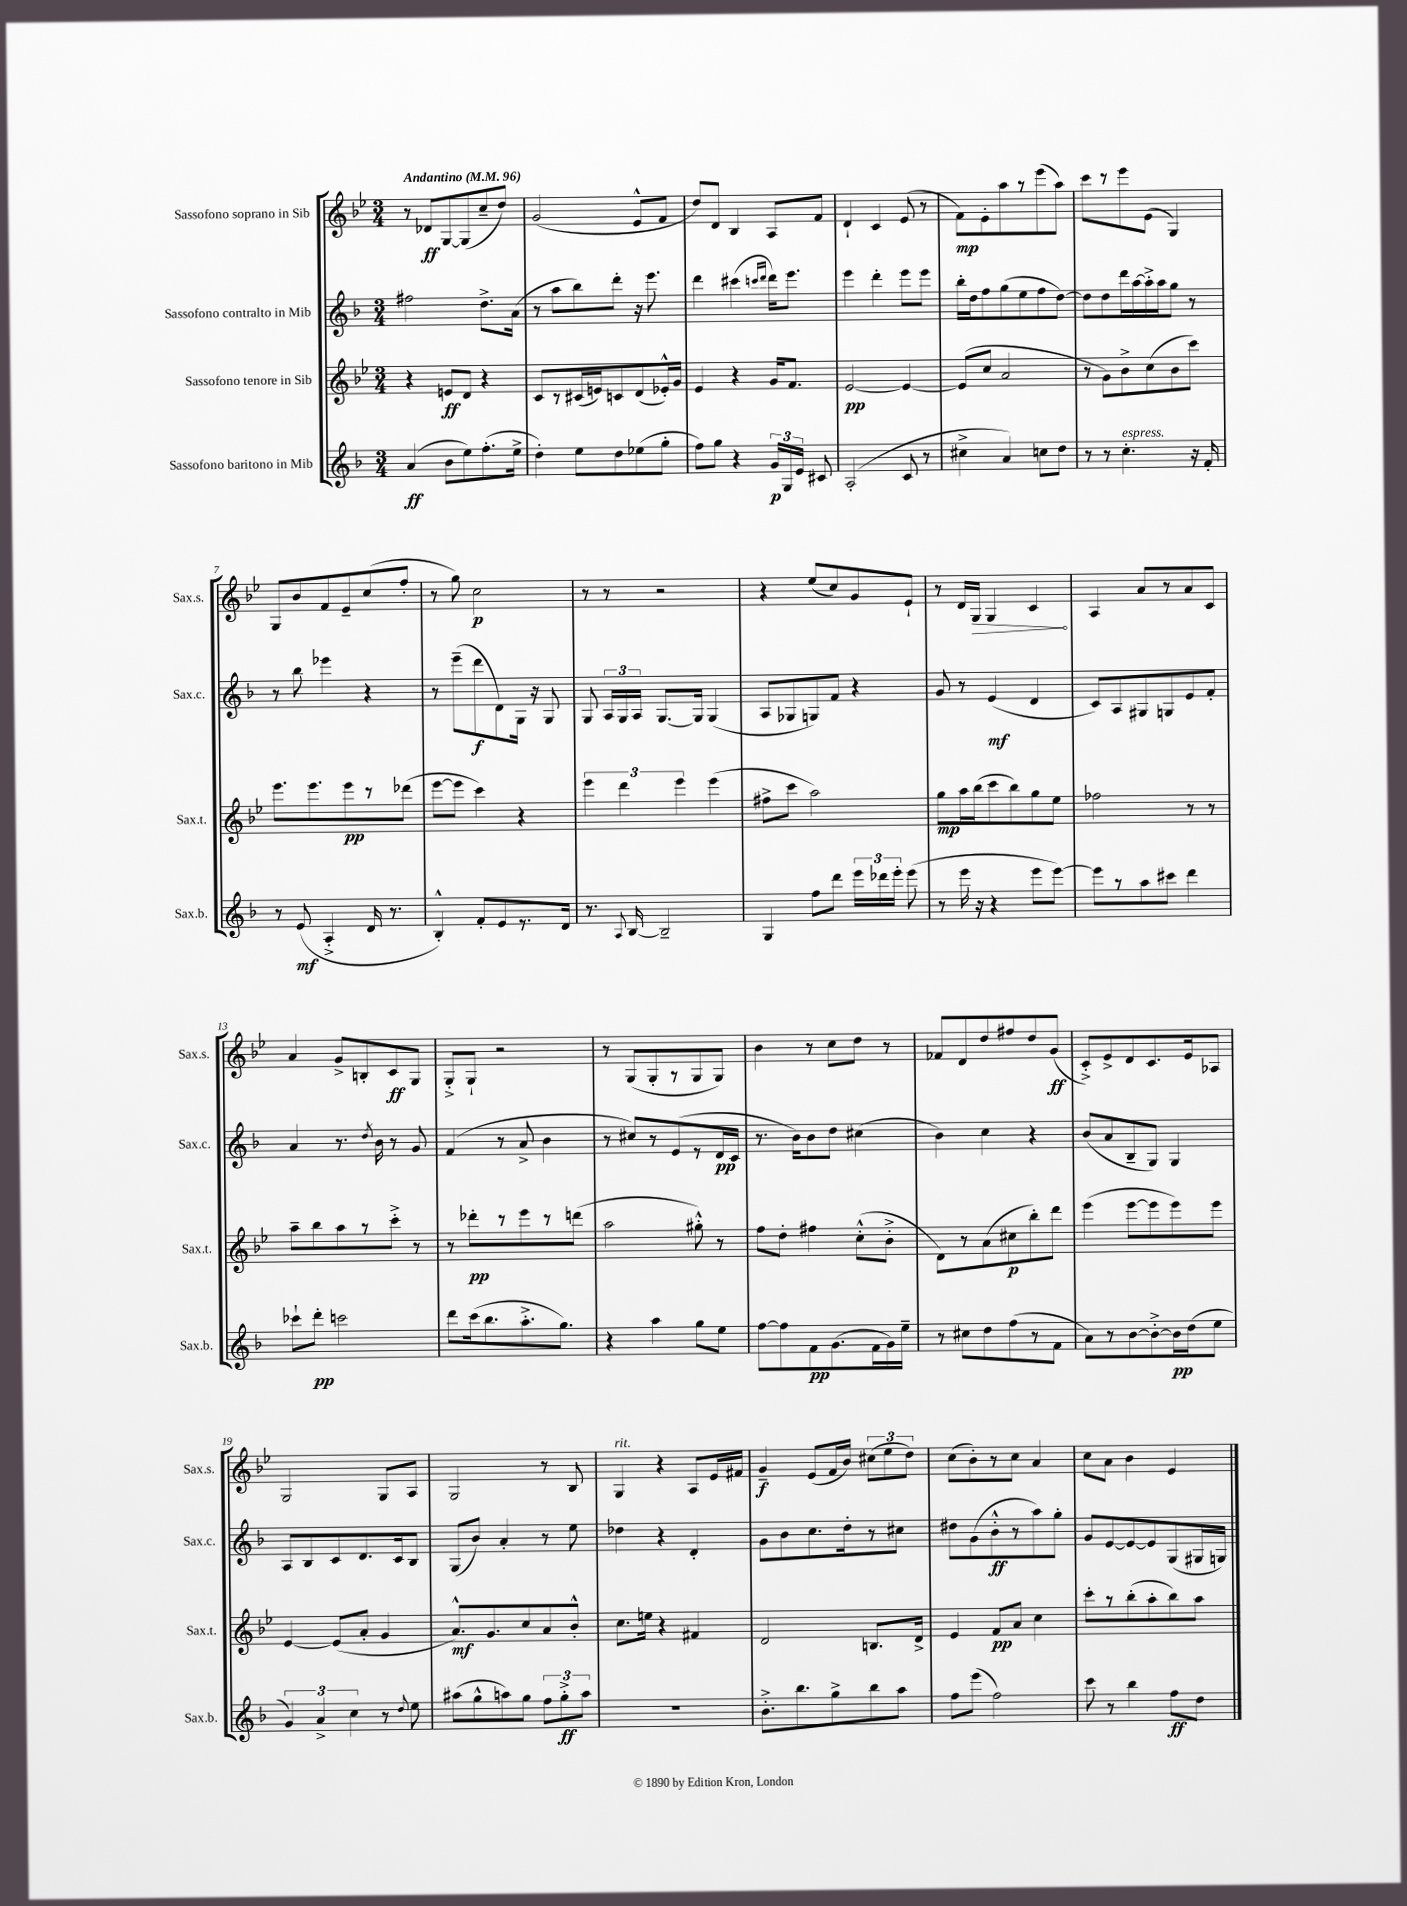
<<
\new StaffGroup <<
\new Staff = "s0" \with { instrumentName = "Sassofono soprano in Sib" shortInstrumentName = "Sax.s." } {
    \clef treble \key bes \major \numericTimeSignature \time 3/4 \tempo "Andantino" 4 = 96
    \autoBeamOff r8 des'8[\ff g8~ g8( c''8-- d''8]) |
    g'2( ees'8[-^ f'8] |
    d''8[) d'8] bes4 a8[ f'8] |
    d'4-! c'4 ees'8( r8 |
    f'8[\mp) ees'8-. a''8 r8 ees'''8( a''8]) |
    c'''8[ r8 ees'''8 ees'8]( g4) |
    g8[ bes'8 f'8 ees'8-- c''8( f''8]-. |
    r8 g''8) c''2\p |
    r8 r8 r2 |
    r4 ees''8[( c''8) g'8 ees'8]-! |
    r8 d'16[ \once \override Hairpin.circled-tip = ##t g16]\> g4 c'4\! |
    a4 a'8[ r8 a'8 c'8] |
    a'4 g'8[-> b8-. c'8\ff g8] |
    g8[-.-> g8]-! r2 |
    r8 g8[( g8-. r8 g8 g8]) |
    bes'4 r8 c''8[ d''8] r8 |
    fes'8[ d'8 d''8 fis''8 d''8 g'8]\ff( |
    c'8[-.->) ees'8-> d'8 c'8. ees'16 aes8] |
    g2 g8[ a8] |
    g2 r8 bes8 |
    g4^\markup { \italic "rit." } r4 a8[ ees'16 fis'16] |
    g'4--\f ees'8[( f'16 bes'16]) \tuplet 3/2 { cis''8[( ees''8 d''8]) } |
    c''8[( bes'8-.) r8 c''8] a'4 |
    c''8[ a'8] bes'4 ees'4 \bar "|." |
}
\new Staff = "s1" \with { instrumentName = "Sassofono contralto in Mib" shortInstrumentName = "Sax.c." } {
    \clef treble \key f \major \numericTimeSignature \time 3/4
    \autoBeamOff fis''2 d''8.[-> a'16]( |
    r8 a''8[ bes''8) d'''8]-. r16 e'''8. |
    d'''4 cis'''4( \grace { c'''16[ d'''16] } d'''16[) e'''8.] |
    e'''4 d'''4-. e'''8[ e'''8] |
    bes''16[-. d''16 f''8 g''8( e''8 f''8 d''8]~) |
    d''8[ d''8 d'''16 a''16~ a''16-.-> a''16 g''8] r8 |
    r8 bes''8 ees'''4 r4 |
    r8 e'''8[--( d'''8\f d'8) g16] r16 g8 |
    g8 \tuplet 3/2 { a16[ g16 a16] } g8.[~ g16] g4( |
    a8[ ges8 g8) f'8] r4 |
    g'8 r8 e'4\mf( d'4 |
    c'8[) a8 gis8 g8 e'8 f'8]-. |
    a'4 r8. \acciaccatura { d''8 } bes'16 r8 g'8 |
    f'4( r8 a'8-> bes'4 |
    r8 cis''8[) r8 e'8( r8 d'16\pp c'16] |
    r8. bes'16[) bes'8 d''8] cis''4( |
    bes'4) c''4 r4 |
    bes'8[( a'8 bes8-- g8]) g4 |
    a8[ bes8 c'8 d'8. c'16 bes8] |
    g8[( bes'8]) a'4-. r8 e''8 |
    des''4 r4 d'4-. |
    g'8[ bes'8 c''8. d''16-. r8 cis''8] |
    dis''8[ g'8( bes'8-.-^\ff r8 a''8) g''8]-. |
    g'8[ e'8~ e'8~ e'8 g8( gis16 g16]) \bar "|." |
}
\new Staff = "s2" \with { instrumentName = "Sassofono tenore in Sib" shortInstrumentName = "Sax.t." } {
    \clef treble \key bes \major \numericTimeSignature \time 3/4
    \autoBeamOff r4 e'8[\ff d'8] r4 |
    c'8[ r8 cis'16( e'16) c'8 d'8( ees'16-.-^) g'16] |
    ees'4 r4 g'16[ f'8.] |
    ees'2~\pp ees'4~ |
    ees'8[( c''8] a'2 |
    r8 g'8[) bes'8-> c''8( bes'8 c'''8]) |
    ees'''8.[ ees'''8. ees'''8\pp r8 des'''8]( |
    ees'''8[~ ees'''8] c'''4) r4 |
    \tuplet 3/2 { ees'''4 d'''4 ees'''4 } ees'''4( |
    fis''8[-> c'''8] a''2) |
    g''8[\mp a''16 bes''16( c'''8 bes''8) g''8 ees''8] |
    fes''2 r8 r8 |
    a''8[-- bes''8 a''8 r8 c'''8]-.-> r8 |
    r8 des'''8[-.\pp r8 ees'''8 r8 d'''8]( |
    a''2 gis''8-.-^) r8 |
    f''8[ d''8]-. fis''4 c''8[-.-^( bes'8]-.-> |
    d'8[) r8 a'8( cis''8\p bes''8-.) d'''8] |
    ees'''4( ees'''8[~ ees'''8 ees'''8) ees'''8] |
    ees'4~ ees'8[( a'8]-. g'4 |
    a'8.[-^\mf) g'8. c''8 a'8 bes'8]-.-^ |
    c''8.[ e''16] r4 fis'4 |
    d'2 b8.[ d'16]-> |
    ees'4 f'8[\pp a'8] c''4 |
    c'''8[-. r8 bes''8-.( a''8-. bes''8) a''8] \bar "|." |
}
\new Staff = "s3" \with { instrumentName = "Sassofono baritono in Mib" shortInstrumentName = "Sax.b." } {
    \clef treble \key f \major \numericTimeSignature \time 3/4
    \autoBeamOff a'4\ff( bes'8[ e''8) f''8.-.( e''16]-> |
    d''4-.) e''8[ d''8 ees''8( g''8]-. |
    f''8[) g''8] r4 \tuplet 3/2 { g'16[\p g16 e'16] } cis'8 |
    a2-.( c'8 r8 |
    cis''4-> a'4) c''8[ d''8] |
    r8 r8 c''4.-.^\markup { \italic "espress." } r16 f'16-. |
    r8 e'8\mf( a4-.-> d'16 r8. |
    bes4-.-^) f'8[-. e'8 r8. d'16] |
    r8. \appoggiatura { a8 } bes16~ bes2-- |
    g4 f''8[ d'''8] \tuplet 3/2 { e'''16[ des'''16 e'''16]-. } e'''8( |
    r8 e'''16 r16 r4 e'''8[ e'''8]~) |
    e'''8[ r8 a''8 cis'''8] d'''4 |
    ces'''8[-! d'''8]-.\pp c'''2 |
    d'''8[ c'''16( bes''8. a''8.-.-> g''8.]) |
    r4 a''4 g''8[ e''8] |
    f''8[~ f''8 f'8\pp g'8.( f'16 g'16) e''16]-- |
    r8 cis''8[ d''8 f''8( r8 f'8] |
    a'8[) r8 bes'8~ bes'8~-.-> bes'16\pp d''16( e''8] |
    \tuplet 3/2 { g'4) a'4-> c''4 } r8 \appoggiatura { d''8 } e''8 |
    ais''8[( g''8-^ a''8) g''8] \tuplet 3/2 { f''8[ g''8-.->\ff a''8] } |
    R2. |
    bes'8.[-.-> bes''8. g''8-> bes''8 a''8] |
    f''8[ e'''8]( f''2) |
    c'''8 r8 bes''4 f''8[\ff d''8] \bar "|." |
}
>>
>>
